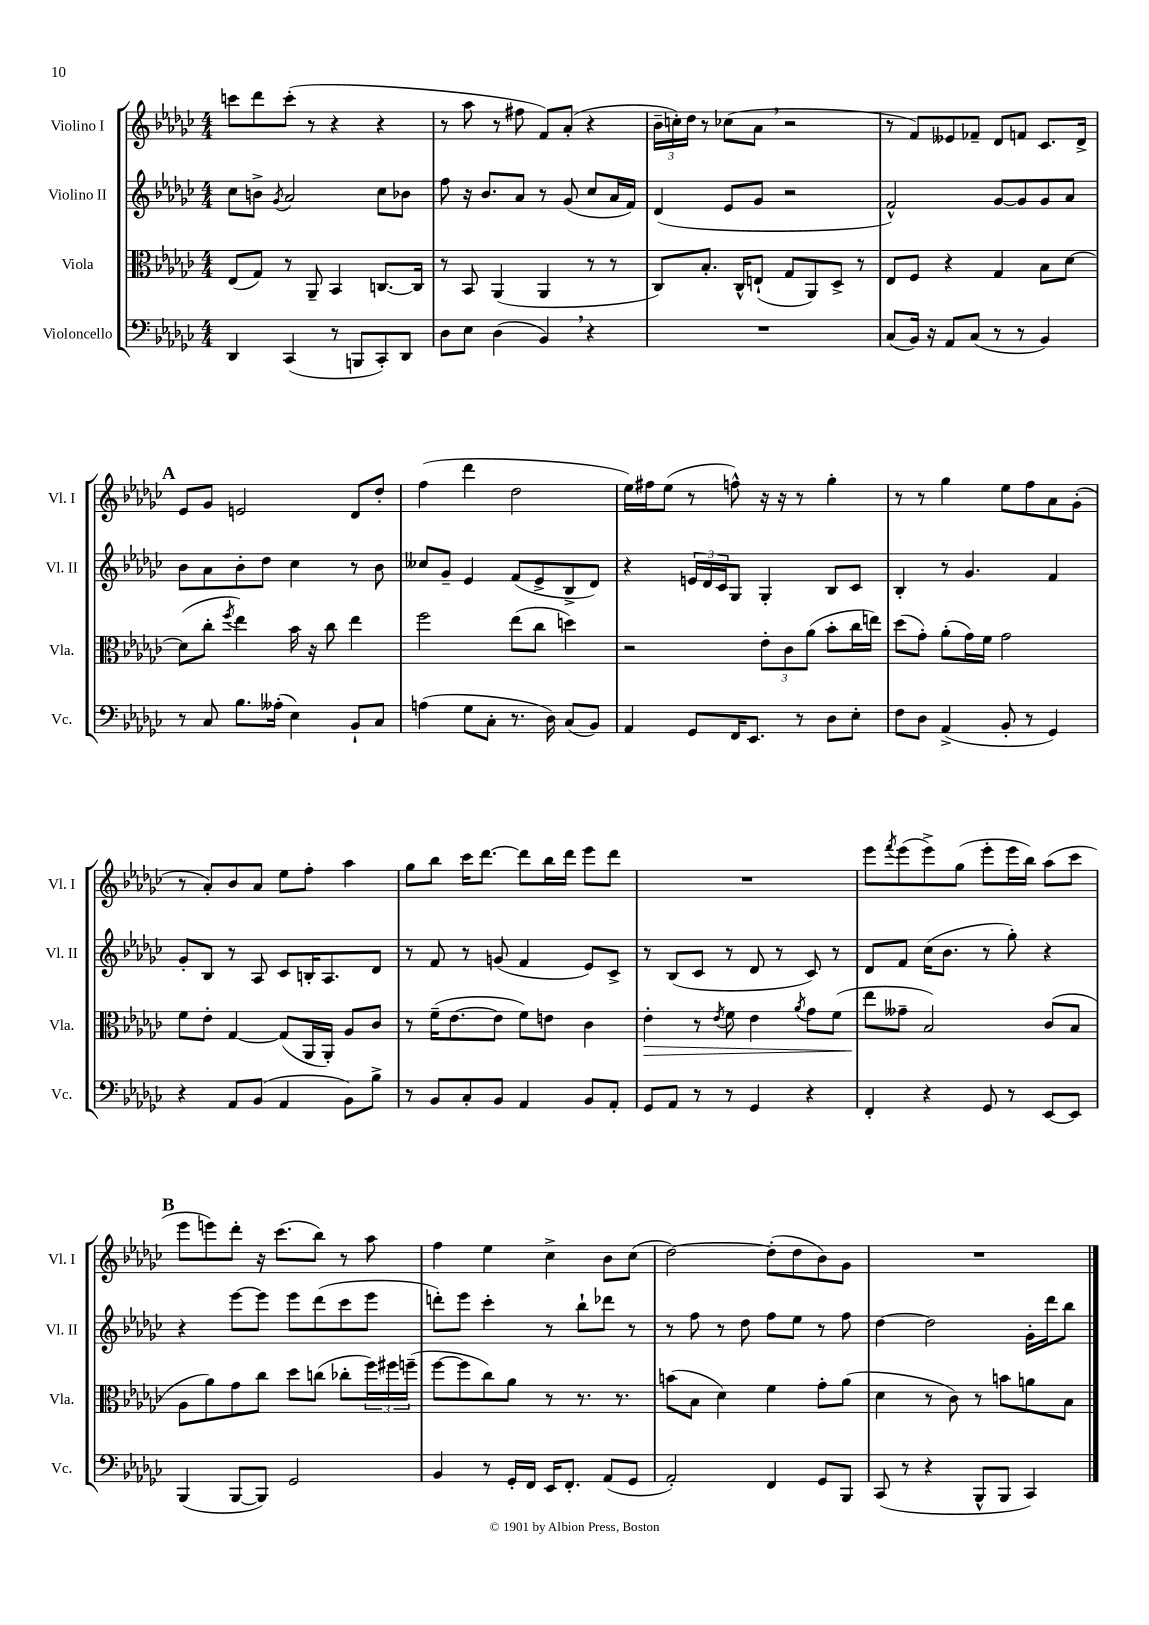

**kern	**kern	**kern	**kern
*staff4	*staff3	*staff2	*staff1
*clefF4	*clefC3	*clefG2	*clefG2
*k[b-e-a-d-g-c-]	*k[b-e-a-d-g-c-]	*k[b-e-a-d-g-c-]	*k[b-e-a-d-g-c-]
*M4/4	*M4/4	*M4/4	*M4/4
4DD-/	(8E-/L	8cc-\L	8ccc\L
.	8G-/J)	8b^\J	8ddd-\
.	.	8qg-/	.
(4CC-/	8r	2a-/	(8ccc'\J
.	8AA-~/	.	8r
8r	4BB-/	.	4r
8BBB/L	.	.	.
8CC-'/)	[8.C/L	8cc-\L	4r
8DD-/J	.	8b-\J	.
.	16C/]Jk	.	.
=	=	=	=
8D-\L	8r	8ff\	8r
8E-\J	8BB-/	16r	8aa-\
.	.	8.b-/L	.
(4D-\	(4AA-/	.	8r
.	.	8a-/J	8ff#\
4BB-/)	4AA-/	8r	8f/L)
.	.	(8g-/	(8a-'/J
4r	8r	8cc-/L	4r
.	8r	16a-/L	.
.	.	16f/JJ)	.
=	=	=	=
1r	8C-/L)	(4d-/	24b-~\LL
.	.	.	24cc'\)
.	.	.	24dd-\JJ
.	8.B-'/J	.	8r
.	.	8e-/L	(8cc-\L
.	16C-^^/LK	.	.
.	(8E`/J	8g-/J	8a-\J
.	8G-/L	2r	2r
.	8AA-/)	.	.
.	8D-^/J	.	.
.	8r	.	.
=	=	=	=
(8C-/L	8E-/L	2f^^/)	8r
16BB-/Jk)	8F/J	.	8f/L)
16r	.	.	.
8AA-/L	4r	.	8e--/
(8C-/J	.	.	8f-~/J
8r	4G-/	[8g-/L	8d-/L
8r	.	8g-/]	8f/J
4BB-/)	8B-\L	8g-/	8.c-/L
.	[8d-\J	8a-/J	.
.	.	.	16d-^/Jk
=	=	=	=
8r	(8d-\]L	8b-\L	8e-/L
8C-/	8cc-'\J	8a-\	8g-/J
.	8qff/	.	.
8.B-\L	4ee-\)	8b-'\	2e/
.	.	8dd-\J	.
(16A--'\Jk	.	.	.
4E-\)	16b-\	4cc-\	.
.	16r	.	.
.	8cc-\	.	.
8BB-`/L	4ee-\	8r	8d-/L
8C-/J	.	8b-\	8dd-'/J
=	=	=	=
(4A\	2ff\	8cc--/L	(4ff\
.	.	8g-~/J	.
8G-\L	.	4e-/	4ddd-\
8C-'\J	.	.	.
8.r	(8ee-\L	(8f/L	2dd-\
.	8cc-\J	8e-^/	.
16D-\)	.	.	.
(8C-/L	4dd\)	8B-^/	.
8BB-/J)	.	8d-/J)	.
=	=	=	=
4AA-/	2r	4r	16ee-\LL)
.	.	.	16ff#\J
.	.	.	(8ee-\J
8GG-/L	.	24e/LL	8r
.	.	24d-/	.
.	.	24c-/J	.
16FF/K	.	8G-/J	8ff^^\)
8.EE-/J	.	.	.
.	12e-'\L	4G-'/	16r
.	.	.	16r
.	12c-\	.	.
8r	.	.	8r
.	(12a-\J	.	.
8D-\L	8b-'\L	8B-/L	4gg-'\
8E-'\J	16cc-\L	8c-/J	.
.	16ee\JJ)	.	.
=	=	=	=
8F\L	(8dd-\L	4B-'/	8r
8D-\J	8g-'\J)	.	8r
(4AA-^/	(8a-'\L	8r	4gg-\
.	16g-\L)	4.g-/	.
.	16f\JJ	.	.
8BB-'/	2g-\	.	8ee-\L
8r	.	.	8ff\
4GG-/)	.	4f/	8a-\
.	.	.	(8g-'\J
=	=	=	=
4r	8f\L	8g-'/L	8r
.	8e-'\J	8B-/J	8a-'/L)
8AA-/L	[4G-/	8r	8b-/
(8BB-/J	.	8A-/	8a-/J
4AA-/	(8G-/]L	8c-/L	8ee-\L
.	16AA-/L	16B'/K	8ff'\J
.	16AA-'/JJ)	8.A-/	.
8BB-\L)	8A-/L	.	4aa-\
8B-^\J	8c-/J	8d-/J	.
=	=	=	=
8r	8r	8r	8gg-\L
8BB-/L	(16f~\LK	8f/	8bb-\J
.	[8.e-\	.	.
8C-'/	.	8r	16ccc-\LK
.	.	.	[8.ddd-\J
8BB-/J	8e-\]J	(8g/	.
4AA-/	8f\L)	4f/	8ddd-\]L
.	8e\J	.	16bb-\L
.	.	.	16ddd-\JJ
8BB-/L	4c-\	8e-/L)	8eee-\L
8AA-'/J	.	8c-^/J	8ddd-\J
=	=	=	=
8GG-/L	4e-'\	8r	1r
8AA-/J	.	(8B-/L	.
8r	8r	8c-/J	.
.	8qe-/	.	.
8r	8f\	8r	.
4GG-/	4e-\	8d-/	.
.	.	8r	.
.	8qa-/	.	.
4r	8g-\L	8c-/)	.
.	(8f\J	8r	.
=	=	=	=
4FF'/	8ee-\L	8d-/L	8eee-\L
.	.	.	8qfff/
.	8g--~\J	8f/J	(8eee-\
4r	2B-/)	(16cc-\LK	8eee-^\)
.	.	8.b-\J	.
.	.	.	(8gg-\J
8GG-/	.	8r	8eee-'\L
8r	.	8gg-'\)	16eee-\L
.	.	.	16bb-\JJ)
[8EE-/L	(8c-/L	4r	(8aa-\L
8EE-/]J	8B-/J	.	8ccc-\J
=	=	=	=
(4BBB-/	8A-\L	4r	8eee-\L
.	8a-\)	.	8eee\)
[8BBB-/L	8g-\	[8eee-\L	8ddd-'\J
8BBB-/]J)	8cc-\J	8eee-\]J	16r
.	.	.	(8.ccc-\L
2GG-/	8dd-\L	8eee-\L	.
.	(8cc\J	(8ddd-\	8bb-\J)
.	8cc-'\L	8ccc-\	8r
.	24ff\L)	8eee-\J	8aa-\
.	24ff#\	.	.
.	(24ff~\JJ	.	.
=	=	=	=
4BB-/	[8ff\L	8ddd'\L)	4ff\
.	8ff\]	8eee-\J	.
8r	8cc-\)	4ccc-'\	4ee-\
16GG-'/LL	8a-\J	.	.
16FF/JJ	.	.	.
16EE-/LK	8r	8r	4cc-^\
8.FF'/J	.	.	.
.	8.r	8bb-`\L	.
(8AA-/L	.	8ddd-\J	8b-\L
.	8.r	.	.
8GG-/J	.	8r	(8cc-\J
=	=	=	=
2AA-'/)	(8b\L	8r	[2dd-\)
.	8B-\J	8ff\	.
.	4d-\)	8r	.
.	.	8dd-\	.
4FF/	4f\	8ff\L	(8dd-'\]L
.	.	8ee-\J	8dd-\
8GG-/L	8g-'\L	8r	8b-\)
8BBB-/J	(8a-\J	8ff\	8g-\J
=	=	=	=
(8CC-/	4d-\	[4dd-\	1r
8r	.	.	.
4r	8r	2dd-\]	.
.	8c-\)	.	.
8BBB-^^/L	8r	.	.
8BBB-/J	8b\L	.	.
4CC-/)	8a\	16g-'\LL	.
.	.	16ddd-\J	.
.	8B-\J	8bb-\J	.
==	==	==	==
*-	*-	*-	*-
